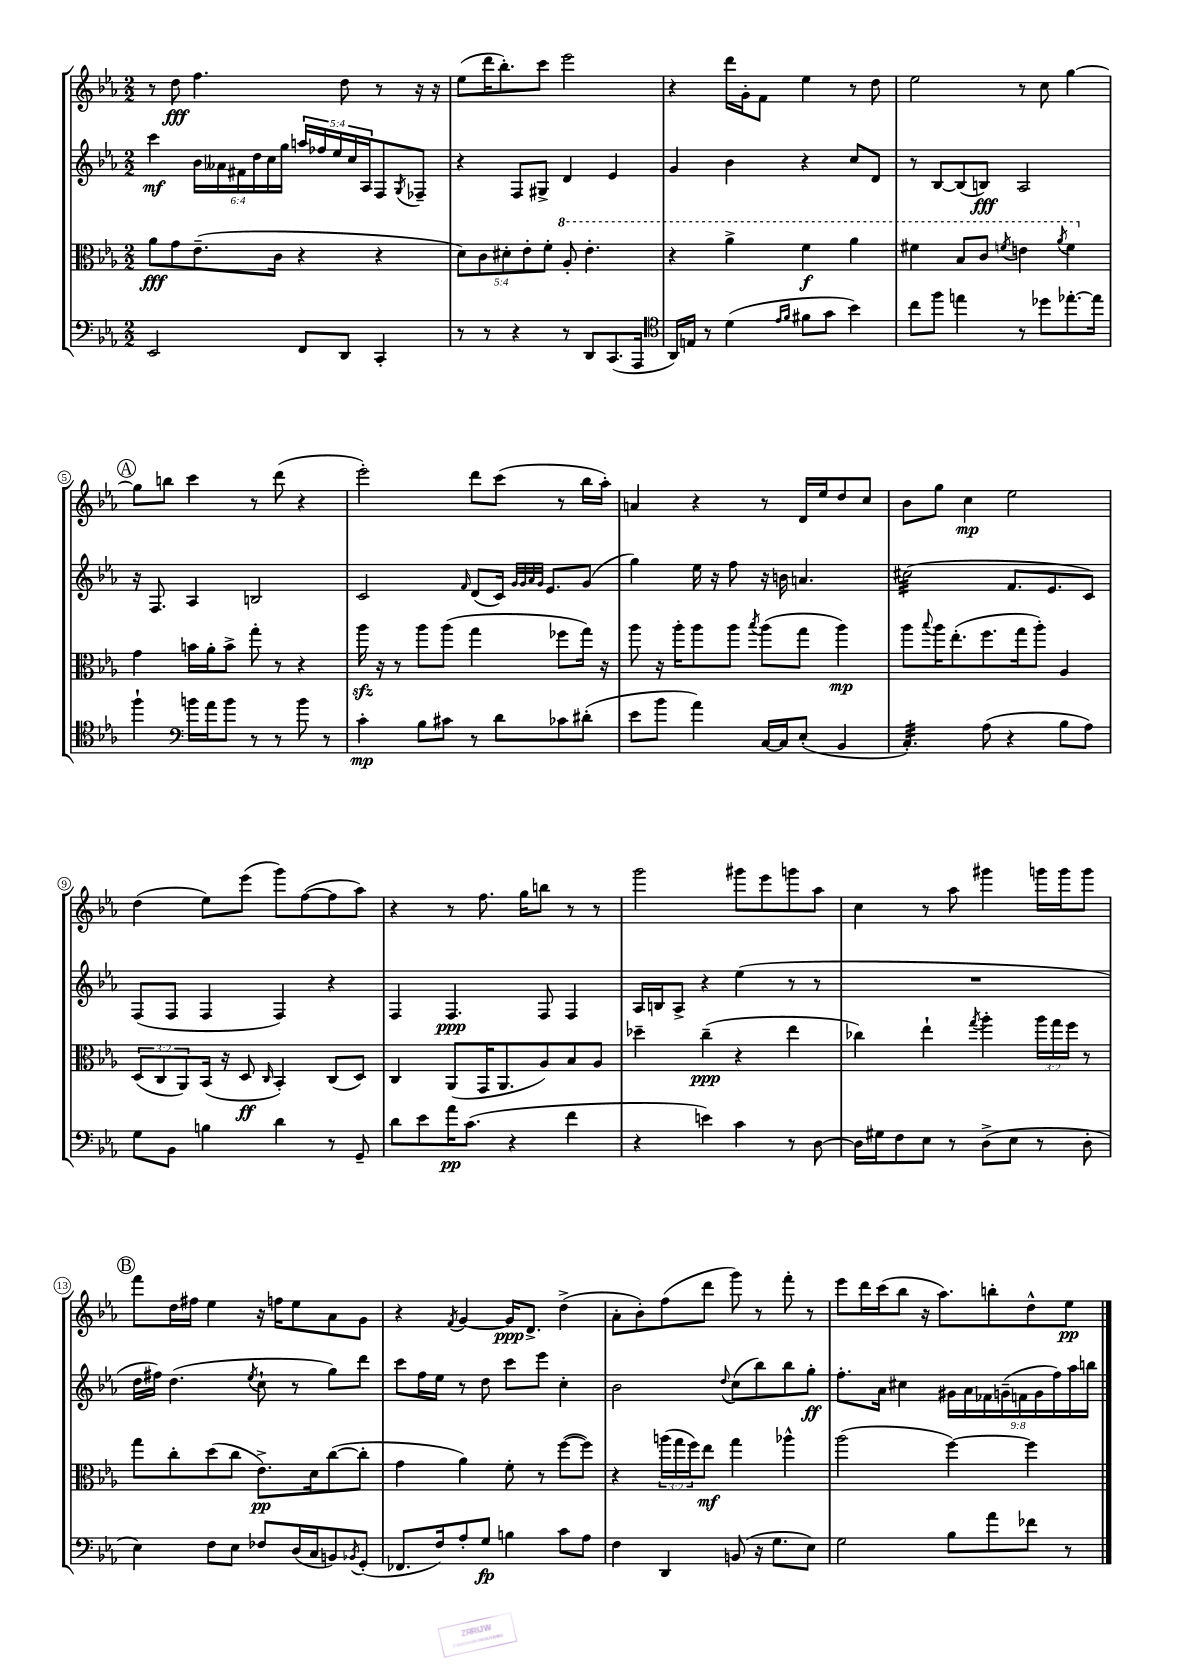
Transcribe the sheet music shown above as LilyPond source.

<<
\new StaffGroup <<
\new Staff = "s0" {
    \clef treble \key ees \major \numericTimeSignature \time 2/2
    r8 d''8\fff f''4. d''8 r8 r16 r16 |
    ees''8( d'''16 bes''8.-.) c'''8 ees'''2 |
    r4 d'''16 g'16-. f'8 ees''4 r8 d''8 |
    ees''2 r8 c''8 g''4~ |
    \mark \markup { \circle "A" } g''8 b''8 c'''4 r8 d'''8( r4 |
    ees'''2-.) d'''8 c'''8( r8 bes''16 aes''16-.) |
    a'4 r4 r8 d'16 ees''16 d''8 c''8 |
    bes'8 g''8 c''4\mp ees''2 |
    d''4( ees''8) ees'''8( g'''8) f''8~( f''8 aes''8) |
    r4 r8 f''8. g''16 b''8 r8 r8 |
    g'''2 gis'''8 ees'''8 g'''8 aes''8 |
    c''4 r8 aes''8 gis'''4 g'''16 g'''16 g'''8 |
    \mark \markup { \circle "B" } f'''8 d''16 fis''16 ees''4 r16 f''16 ees''8 aes'8 g'8 |
    r4 \acciaccatura { f'8 } g'4~ g'16\ppp d'8.-> d''4->( |
    aes'8-. bes'8-.) f''8( d'''8 g'''8) r8 f'''8-. r8 |
    ees'''8 d'''16 c'''16( bes''8 r16 aes''8.) b''8-. d''8-^ ees''8\pp \bar "|." |
}
\new Staff = "s1" {
    \clef treble \key ees \major \numericTimeSignature \time 2/2 \override Staff.TupletNumber.text = #tuplet-number::calc-fraction-text
    c'''4\mf \tuplet 6/4 { bes'16 aeses'16 fis'16 d''16 c''16 g''16 } \tuplet 5/4 { a''16 fes''16 ees''16 c''16 aes16 } f8 \acciaccatura { g8 } fes8-- |
    r4 f8 gis8-> d'4 ees'4 |
    g'4 bes'4 r4 c''8 d'8 |
    r8 bes8~ bes8( b8\fff) aes2 |
    \mark \markup { \circle "A" } r16 f8. aes4 b2 |
    c'2 \grace { f'16 } d'8( c'16) \grace { g'32 g'32 aes'32 g'32 } ees'8. g'8( |
    g''4) ees''16 r16 f''8 r16 b'16 a'4. |
    cis''2:32( f'8. ees'8. c'8) |
    f8( f8 f4 f4) r4 |
    f4 f4.\ppp f8 f4 |
    aes16 b16 aes8-> r4 ees''4( r8 r8 |
    R1 |
    \mark \markup { \circle "B" } d''16 fis''16) d''4.( \acciaccatura { ees''8 } c''8-! r8 g''8) d'''8 |
    c'''8 f''16 ees''16 r8 d''8 c'''8 ees'''8 c''4-. |
    bes'2 \appoggiatura { d''8 } c''8( bes''8) bes''8 g''8-.\ff |
    f''8.-. aes'16 cis''4 \tuplet 9/8 { gis'16 aes'16 fes'16 g'16--( f'16 g'16 f''16) aes''16 b''16 } \bar "|." |
}
\new Staff = "s2" {
    \clef alto \key ees \major \numericTimeSignature \time 2/2 \override Staff.TupletNumber.text = #tuplet-number::calc-fraction-text
    aes'8\fff g'8 ees'8.--( c'16 r4 r4 |
    \tuplet 5/4 { d'8) c'8 dis'8-. ees'8-. f'8-. } \ottava #1 aes'8-. ees''4.-. |
    r4 aes''4-> f''4\f aes''4 |
    fis''4 bes'8 c''8 \acciaccatura { f''8 } e''4 \acciaccatura { aes''8 } f''4 \ottava #0 |
    \mark \markup { \circle "A" } g'4 b'16 aes'16-. b'8-> g''8-. r8 r4 |
    aes''16\sfz r16 r8 aes''8 aes''8( g''4 fes''8 g''16) r16 |
    aes''8 r16 aes''16-. aes''8 aes''8 \acciaccatura { bes''8 } aes''8( g''8 aes''4\mp) |
    aes''8 \appoggiatura { bes''8 } aes''16 ees''8.-.( f''8. g''16 aes''8-.) aes4 |
    \tuplet 3/2 { d8( c8 aes,8) } bes,16( r16 d8\ff \grace { c16 } bes,4-.) c8( d8) |
    c4 aes,8( g,16 aes,8. aes8) bes8 aes8 |
    des''4-- c''4--\ppp( r4 ees''4 |
    ces''4) ees''4-! \acciaccatura { g''8 } aes''4-. \tuplet 3/2 { aes''16 g''16 f''16 } r8 |
    \mark \markup { \circle "B" } g''8 c''8-. d''8( c''8 ees'8.->\pp) d'16 c''8~( c''8-. |
    g'4 aes'4) f'8-. r8 f''8~( f''8) |
    r4 \tuplet 3/2 { a''16( g''16 f''16) } ees''8\mf g''4 aes''4-^ |
    aes''2( f''4~) f''4 \bar "|." |
}
\new Staff = "s3" {
    \clef bass \key ees \major \numericTimeSignature \time 2/2
    ees,2 f,8 d,8 c,4-. |
    r8 r8 r4 r8 d,8 c,8.( aes,,16 |
    \clef tenor aes,16) e16 r8 d'4( \grace { ees'16 f'16 } fis'8 g'8 bes'4) |
    c''8 f''8 e''4 r8 des''8 ees''8.~-. ees''16 |
    \mark \markup { \circle "A" } f''4-! \clef bass b'16 aes'16 b'8 r8 r8 b'8 r8 |
    c'4-.\mp bes8 cis'8 r8 d'8 ces'8 dis'8-.( |
    ees'8 bes'8 aes'4) c16~ c16 ees8-.( bes,4 |
    c4.:32-.) aes8( r4 bes8 aes8) |
    g8 bes,8 b4 d'4 r8 g,8-- |
    d'8 ees'8 aes'16\pp c'8.( r4 f'4 |
    r4 e'4) c'4 r8 d8~ |
    d16 gis16 f8 ees8 r8 d8->( ees8 r8 d8-. |
    \mark \markup { \circle "B" } ees4) f8 ees8 fes8 d16( c16 b,8) \acciaccatura { bes,8 } g,8-.( |
    fes,8. f16) aes8-. g8\fp b4 c'8 aes8 |
    f4 d,4 b,8( r16 g8. ees8) |
    g2 bes8 aes'8 fes'8 r8 \bar "|." |
}
>>
>>
\layout { \context { \Score \override BarNumber.stencil = #(make-stencil-circler 0.1 0.3 ly:text-interface::print) } }
